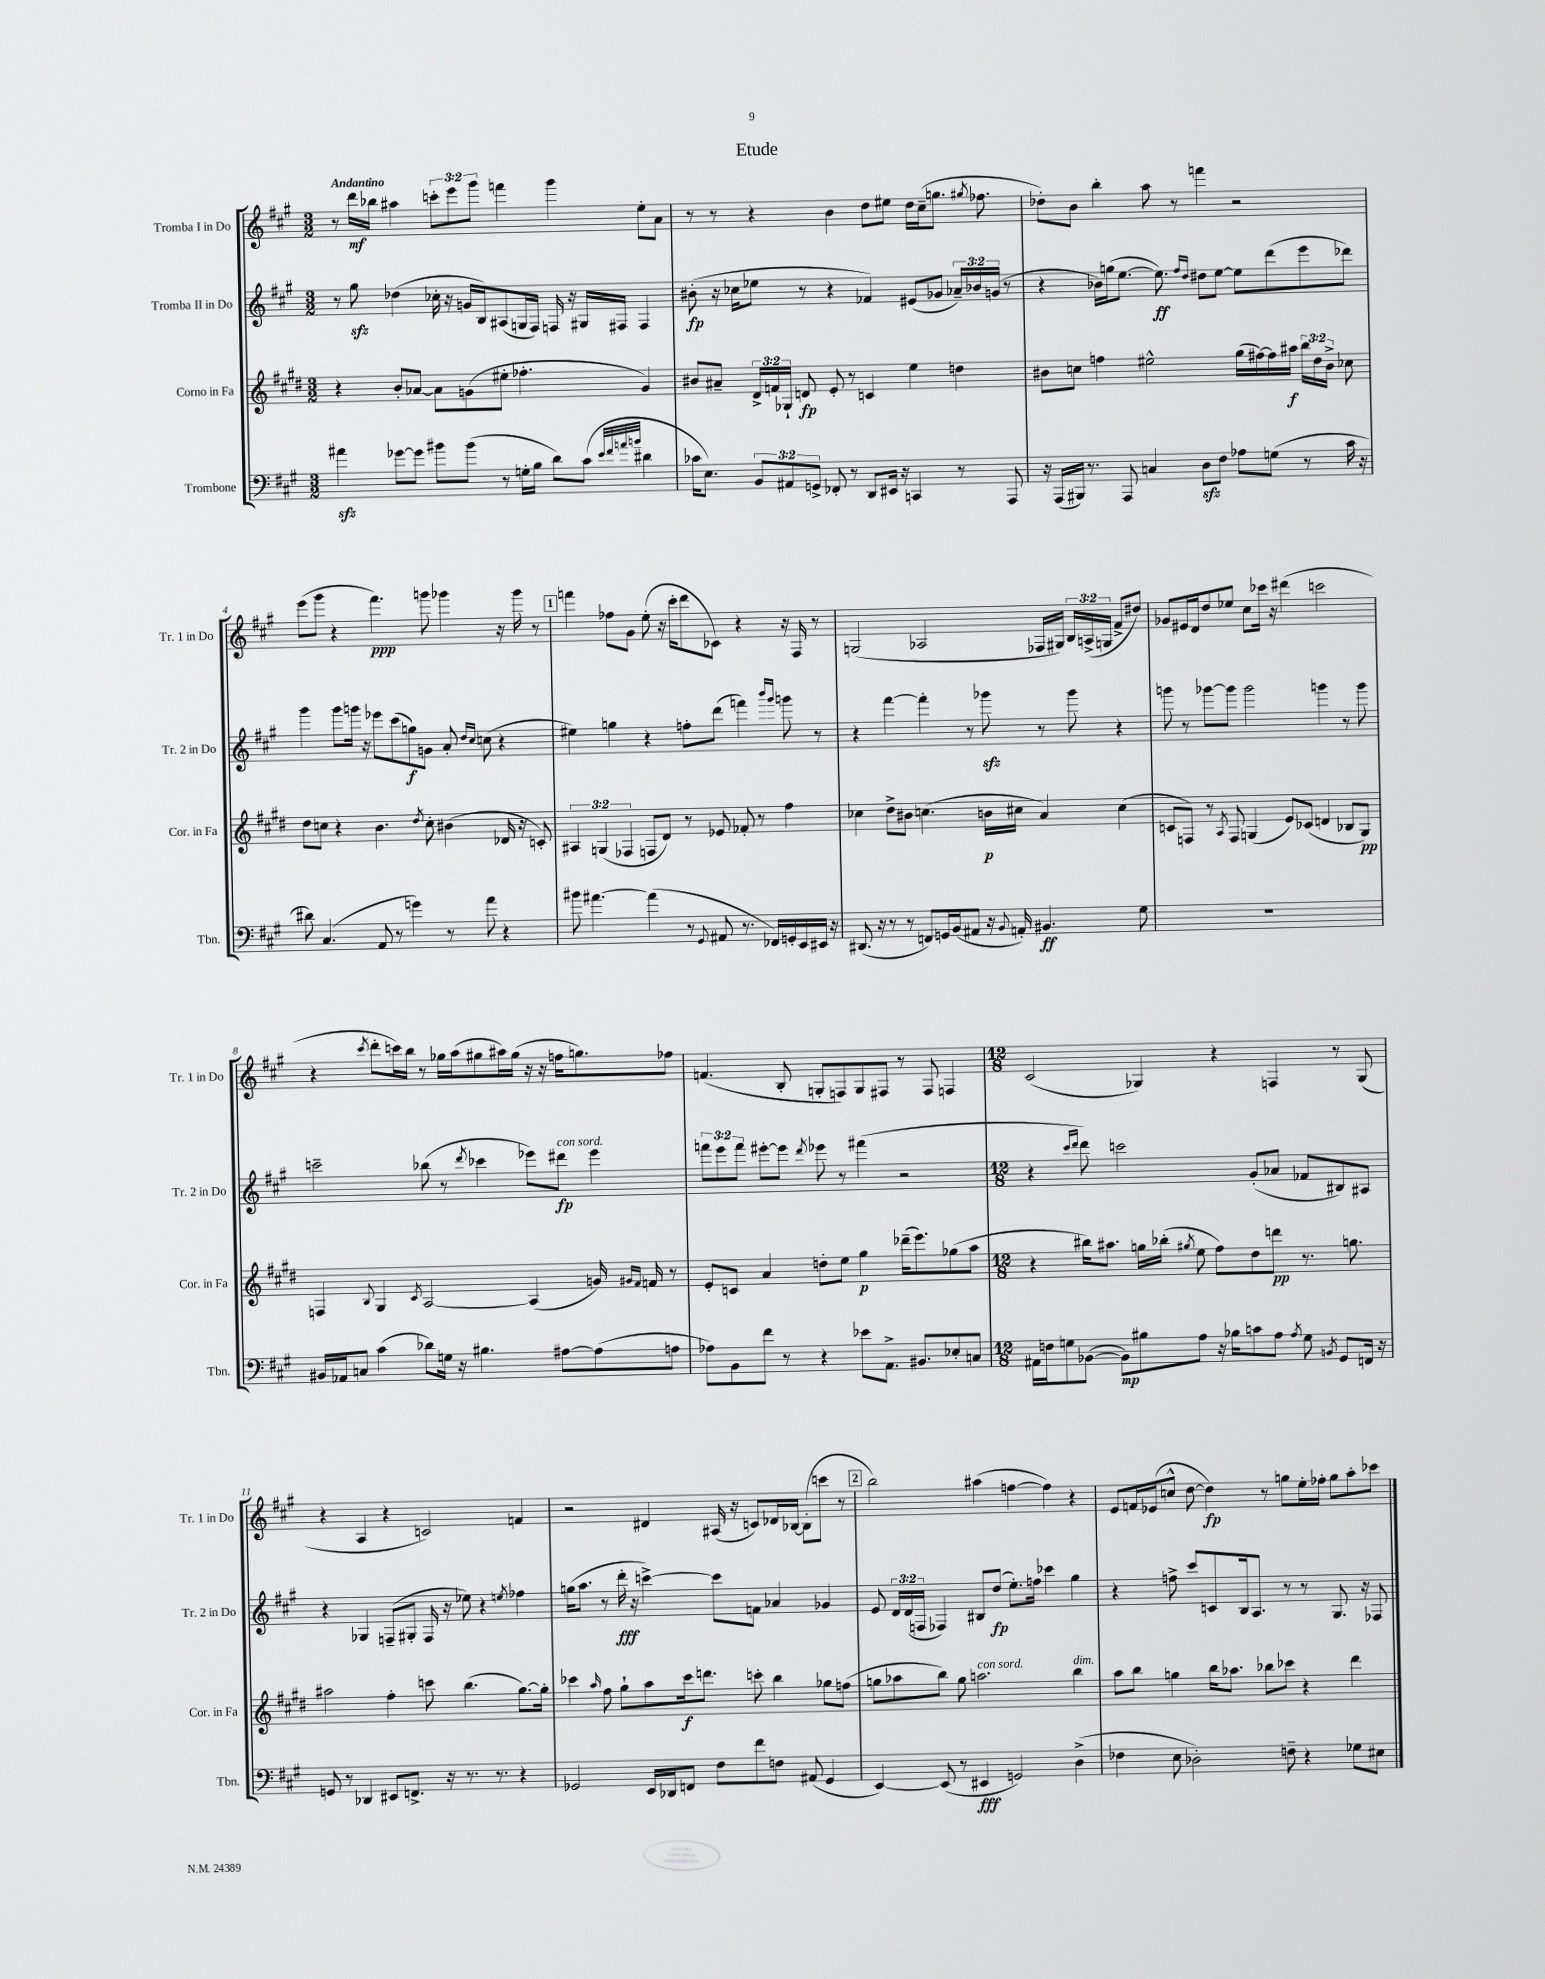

**kern	**kern	**kern	**kern
*staff4	*staff3	*staff2	*staff1
*clefF4	*clefG2	*clefG2	*clefG2
*k[f#c#g#]	*k[f#c#g#d#]	*k[f#c#g#]	*k[f#c#g#]
*M3/2	*M3/2	*M3/2	*M3/2
4a#\	4r	8r	8r
.	.	8gg#\	16ddd\LL
.	.	.	16bb-\JJ
[8g-\L	8b'/L	(4dd-\	4aa#\
8g-\]J	[8a-/J	.	.
8b#\L	8a-\]L	16cc-'\	12ccc'\L
.	.	16r	.
.	.	.	12eee\
(8b#\J	(8g\	16g/LL	.
.	.	.	12ggg#\J
.	.	16B/J)	.
8r	8ee#'\J	(8A#/	4fff\
16G'\LL	4.ff-'\	16G/L	.
16B\JJ	.	16F#/JJ)	.
8d\L)	.	16F/	4ggg#\
.	.	16r	.
(8c#\J	.	16G#/LL	.
.	.	16F#/JJ	.
32qqe/LLL	.	.	.
32qqf#/	.	.	.
32qqa/	.	.	.
32qqb/JJJ	.	.	.
4d#\	4g/)	4F#/	8ee'\L
.	.	.	8a\J
=	=	=	=
16c-\LK	8b#/L	(8b#'\	8r
8.E\J)	.	.	.
.	8a#~/J	16r	8r
.	.	16cc-\LK	.
12BB/L	24d#^/LL	8ee-\J	4r
.	24f/	.	.
12AA#/	24G-`/JJ	.	.
.	8d/	8r	.
12GG^/J	.	.	.
8FF-'/	8e'/	4r	4b\
8r	8r	.	.
8DD/L	4c/	4f-/)	8dd\L
16EE#/Jk	.	.	8ee#\J
16r	.	.	.
4CC/	4ee\	(8e#/L	16dd\LL
.	.	.	(16cc#~\J
.	.	8g-/J	8.gg\J
8r	4dd\	24a-~/LL)	.
.	.	24b-/	.
.	.	.	8qgg#/
.	.	.	8.ff-\
.	.	(24g/JJ	.
8AAA/	.	8r	.
=	=	=	=
16r	8b#\L	4r	8dd-'\L)
(16AAA/LL	.	.	.
16BBB#/JJ)	8cc\J	.	8b\J
8.r	.	.	.
.	4ff\	16b-\LL)	4bb'\
.	.	(16gg\J	.
8AAA/	.	[8.ee\J	.
4C/	2ee#^^\	.	8aa\
.	.	8.ee\])	.
.	.	.	8r
.	.	16qqff#/LL	.
.	.	16qqdd/JJ	.
8D\L	.	8dd#\L	4fff\
8F#\J	.	[8ee\J	.
8A-\L	(16gg#\LL	8ee\]L	2r
.	[16ff#\)	.	.
(8G\J	16ff#\]	(8ddd\	.
.	16aa#\JJ	.	.
8r	24bb\LL	8eee\	.
.	24dd#\	.	.
.	24b#^\JJ	.	.
16c#\	8cc-\	8ddd-\J)	.
16r	.	.	.
=	=	=	=
8d#\)	8dd#\L	4ggg#\	(8eee\L
(4.C#/	8cc\J	.	8ggg#\J
.	4r	8ggg#\L	4r
.	.	16ggg\Jk	.
.	.	16r	.
8AA/	4.b\	8eee-\L	4.fff#\)
8r	.	(8ccc#\	.
4g\)	.	8gg\)	.
.	8qdd#/	.	.
.	8cc'\	8g\J	8ggg\
8r	(4b#\	8a'/	4ggg-\
.	.	16qqdd/LL	.
.	.	16qqcc#/JJ	.
8a\	.	(8cc\	.
4r	16d-/	4r	16r
.	16r	.	16ggg-\
.	8c'/)	.	8r
=	=	=	=
8b#\	6A#/	4ee#\)	4fff\
[4.a#\	.	.	.
.	(6G/	.	.
.	.	4gg\	8ff-\L
.	6F-/	.	.
.	.	.	8g#\J
(4a#\]	8F/L	4r	(8ee'\
.	8d#/J)	.	16r
.	.	.	16ccc#'\LK
8r	8r	8ff'\L	8ddd\
8qqGG#/	.	.	.
8AA#/	8e-/	(8ddd\J	8c-\J)
8.r	8f-'/	4fff\)	4r
.	8r	.	.
16FF-/LL)	.	.	.
.	.	16qqbbb/LL	.
.	.	16qqggg#/JJ	.
16GG'/	4ff#\	8ggg\	16r
16EE/	.	.	16F#/
16EE#/JJ	.	8r	8r
16r	.	.	.
=	=	=	=
(8.DD#/	4cc-\	4r	(2G/
16r	.	.	.
8r	8dd#^\L	[4fff#\	.
8r	8b#\J	.	.
8FF/L)	(4.cc\	4fff#'\]	2A-/
16GG/L	.	.	.
(16BB/J	.	.	.
8AA#/J	.	8r	.
16r	16b\LL	8ggg-\	.
8qqBB/	.	.	.
16AA'/)	16cc#\JJ	.	.
4.BB#/	4a/)	8r	16F-/LL
.	.	.	16G#/JJ)
.	.	8ggg-\	24B/LL
.	.	.	(24A^/
.	.	.	24G/JJ
.	(4cc#\	4r	8f#^/L
8G#\	.	.	8dd#/J)
=	=	=	=
1.r	8c/L	8ggg\	8g-/L
.	8F/J)	8r	16e#/L
.	.	.	16d/J
.	8r	[8ggg-\L	8dd/
.	8qA/	.	.
.	8F/	8ggg-\]J	8ee-/J
.	(4G/	2ggg-\	8cc#\L
.	.	.	16ccc-\Jk
.	.	.	16r
.	8e/L)	.	(4ddd#\
.	(8c-/J	.	.
.	4d/	4ggg\	2ccc\
.	8B-/L	8r	.
.	8G/J)	8ggg\	.
=	=	=	=
16BB#/LL	4F/	2ccc~\	4r
16AA-/J	.	.	.
8C/J	.	.	.
.	8qqB/	.	8qccc#/
(4c#\	4G#/	.	8ddd'\L
.	.	.	16ccc\L)
.	.	.	16bb\JJ
.	8qc#/	.	.
8d-\L)	[2A/	(8bb-\	8r
16G\Jk	.	8r	16gg-\LL
16r	.	.	(16aa\J
.	.	8qddd/	.
4.B#\	.	4ccc-\	8gg#\
.	.	.	16aa#\L)
.	.	.	(16gg#\JJ
.	(4A/]	8eee-\L)	16r
.	.	.	16r
[8A#\L	.	8ddd#\J	16ff\LK
.	.	.	8.gg\)
(8A#\]	16g/)	4eee-\	.
.	16qqg#/LL	.	.
.	16qqf#/JJ	.	.
.	16f/	.	.
8A\J	8r	.	8ff-\J
=	=	=	=
8A-\L)	8e'/L	12fff\L	(4.f/
.	.	12eee\	.
8BB\	8c/J	.	.
.	.	12fff\J	.
8f#\J	4a/	[8eee#'\L	.
8r	.	8eee#\]J	8B'/
.	.	8qddd/	.
4r	8dd'\L	8eee-\	8G'/L
.	8ee\J	8r	8F/)
8e-\L	4gg#\	(4fff#\	8G/
8.AA^\J	.	.	8F#/J
.	(16ddd-~\LK	2r	8r
8.BB#/L	8.eee\)	.	.
.	.	.	8F#/
8E-'/	(8gg-\	.	4F/
8C/J	8aa\J	.	.
=	=	=	=
*M12/8	*M12/8	*M12/8	*M12/8
16AA#\LL	4r	4r	(2c#/
16F\J	.	.	.
8G\	.	.	.
.	.	16qqccc#/LL	.
.	.	16qqddd/JJ	.
([8BB-\J	16bb#\LK)	8ddd\)	.
.	8.aa#\J	.	.
8BB-\]L)	.	2ccc\	.
8B#\	16gg\LL	.	4G-/)
.	(16bb-'\JJ	.	.
.	8qgg#/	.	.
8A\J	8ee\	.	.
16r	8ff#\L)	.	4r
16B-\LK	.	.	.
8c\	8dd#\	(8g#'/L	.
8A\J	8ddd\J	8a-/J	4F/
8qA/	.	.	.
8G\	8.r	8f-/L	.
8qBB/	.	.	.
8GG#/L	.	8B#/)	8r
.	8.gg\	.	.
16FF/Jk	.	8A#/J	(8G-/
16r	.	.	.
=	=	=	=
8GG/	2aa#\	4r	4r
8r	.	.	.
4DD-/	.	4G-/	4A/
8EE#/L	4ff#'\	(8F~/L	4r
8.FF^/J	.	8G#'/J	.
.	8ccc\	16F/	2c/)
16r	.	16r	.
8.r	(4.bb\	8ee-\)	.
.	.	4r	.
8.r	.	.	.
.	.	8qee/	.
4r	[8.gg#\L)	4ff-\	4f/
.	16gg#'\]Jk	.	.
=	=	=	=
2GG-/	4ccc-\	(16gg\LK	2r
.	.	8.aa\J	.
.	16qqaa/	.	.
.	8ff#\	8r	.
.	8gg#`\L	16ddd'\	.
.	.	16r	.
16EE/LL	8aa\	[4ccc^\)	4d#/
16DD-/J	.	.	.
8FF/J	16ccc-\k	.	.
.	8.ddd\J	.	.
8F#\L	.	8ccc\]L	(16A#/
.	.	.	16r
8f#\	8ccc'\	8f\J	8c/L)
8F\J	4bb\	4a-/	16d-/L
.	.	.	[16B-/JJ
(8AA#/	.	.	(8B-'\]L
4GG-/	8gg-\L	4g-/	8ccc\J
.	(8ff\J	.	8r
=	=	=	=
[4EE/)	8gg\L	8e/	2bb\)
.	8aa-\	24d/LL	.
.	.	(24d/	.
.	.	24F/JJ	.
(8EE/]	8bb\J)	4F-/)	.
8r	8gg\	.	.
4EE#/	2.aa\	8B#/L	(4aa#\
.	.	(8dd/J	.
2GG/)	.	8.ee'\L)	[4ff\
.	.	16ff\Jk	.
.	.	4ccc-\	4ff\])
(4D^\	4bb\	4gg#\	4r
=	=	=	=
4F-\	8aa\L	4r	8e/L
.	8bb\J	.	16f/L
.	.	.	(16e-/J
8E\	4gg\	8ff^\	8cc^^/J
2D-'\)	.	8ccc#/L	[8dd\
.	16bb\LK	8c/	4dd\])
.	8.aa-\J	.	.
.	.	16B/k	.
.	.	8.A/J	.
.	8bb-\L	.	8r
8F~\	8ccc-\J	8r	8gg\L
4r	4r	8r	16ee'\L
.	.	.	16ff-'\JJ
.	.	8.G#/	8gg\L
8G-\L	4ddd#\	.	8aa'\
.	.	16r	.
8E#\J	.	8F-/	8ccc-\J
==	==	==	==
*-	*-	*-	*-
